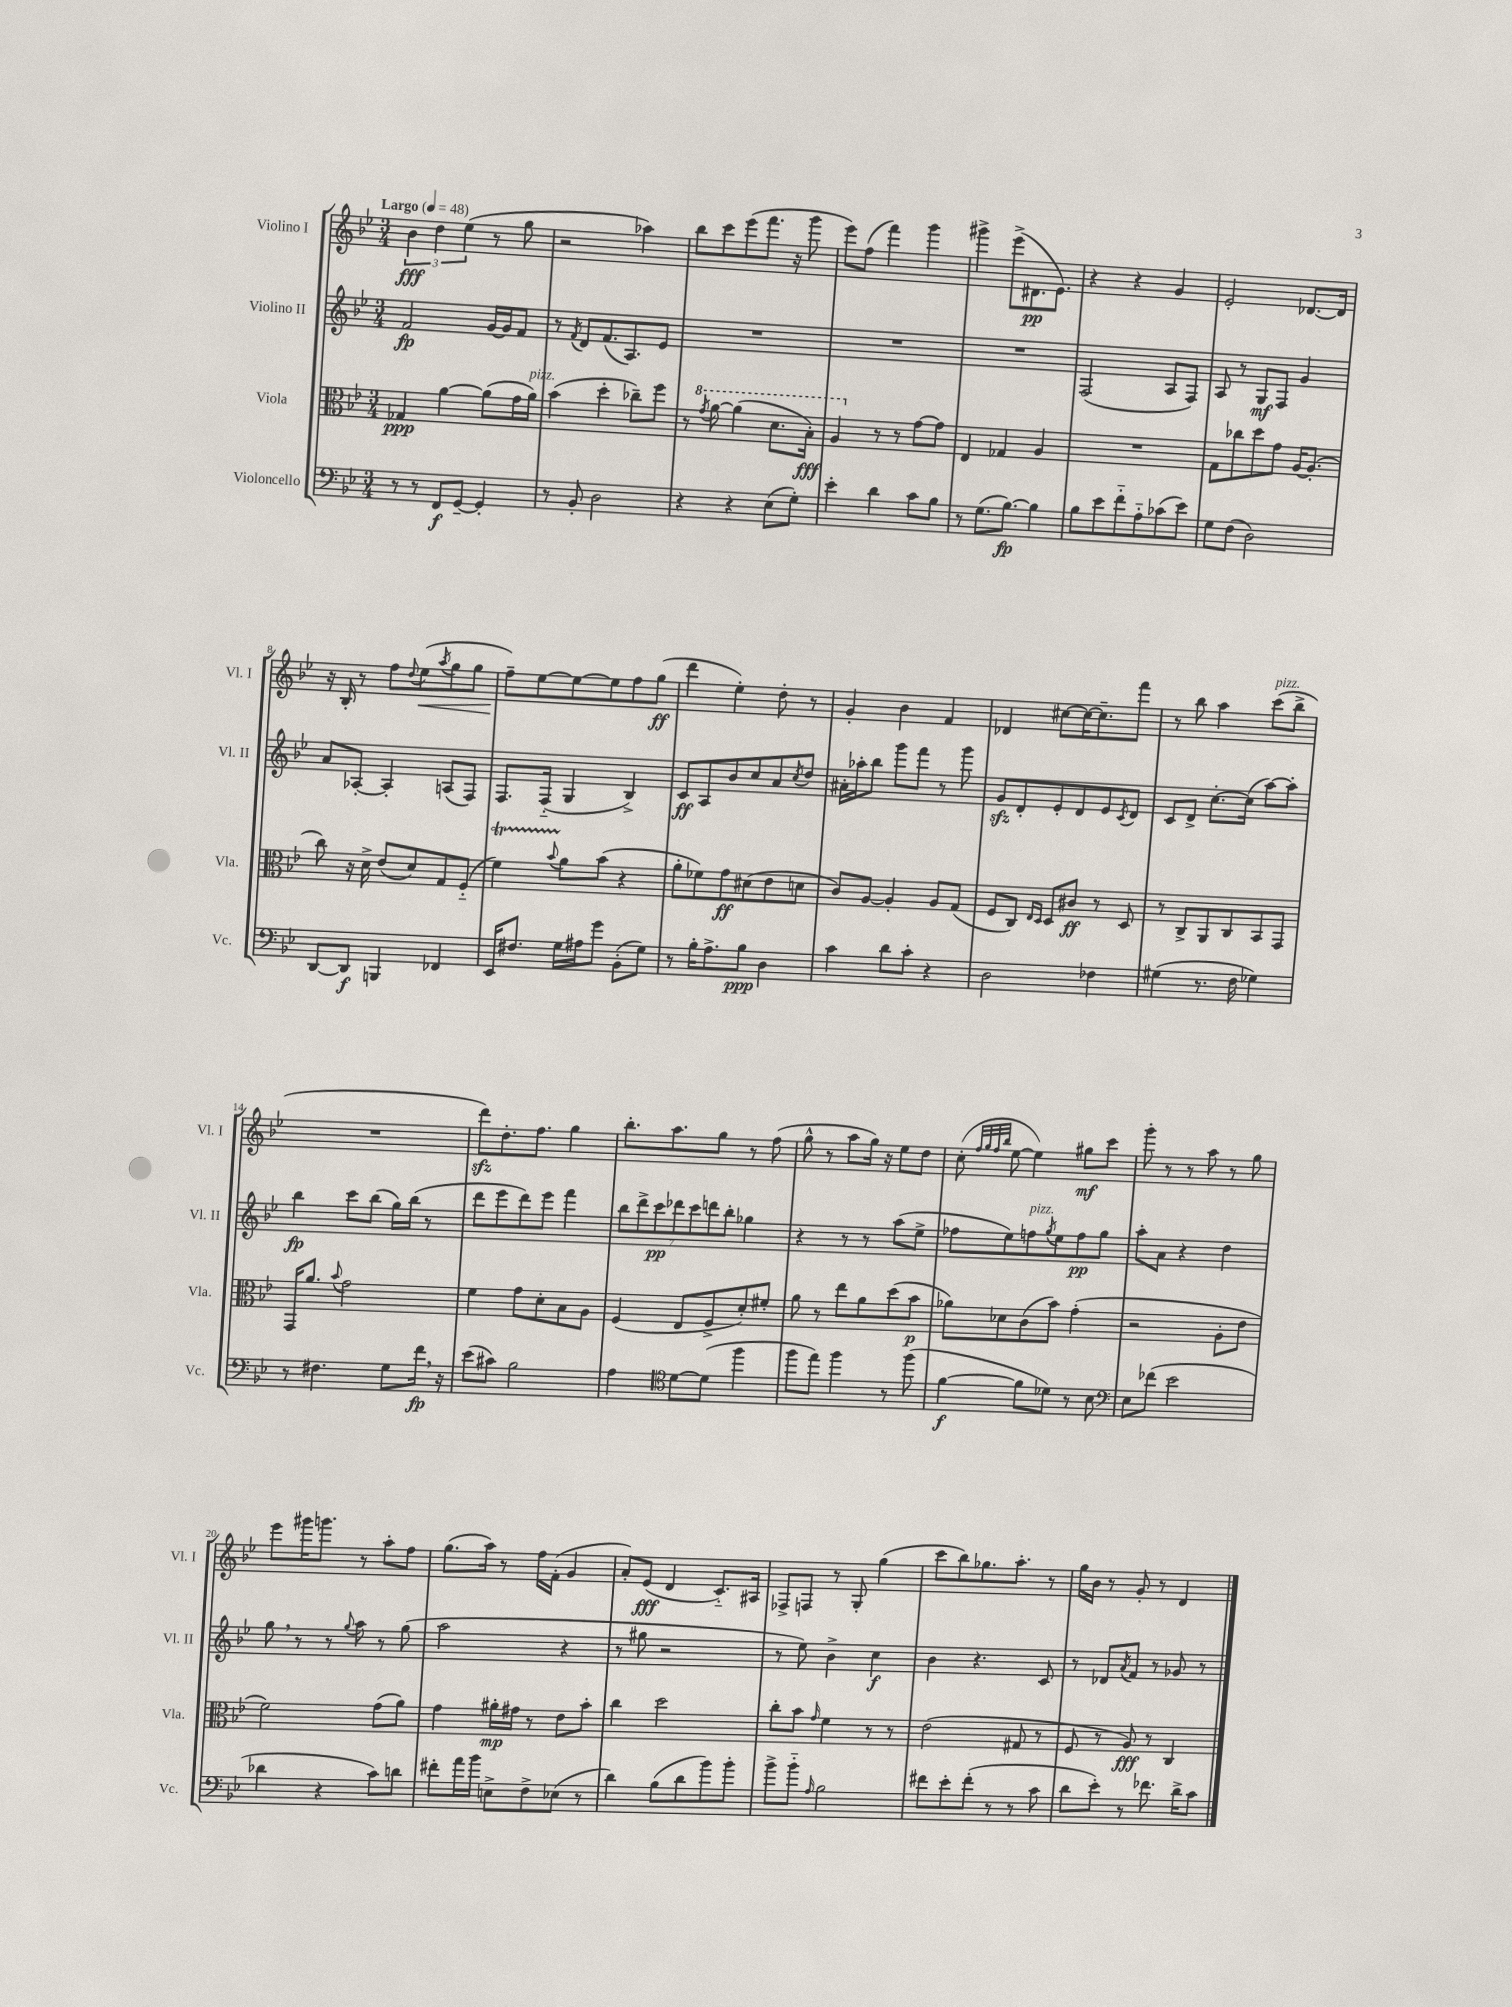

**kern	**kern	**kern	**kern
*staff4	*staff3	*staff2	*staff1
*clefF4	*clefC3	*clefG2	*clefG2
*k[b-e-]	*k[b-e-]	*k[b-e-]	*k[b-e-]
*M3/4	*M3/4	*M3/4	*M3/4
*MM48	*MM48	*MM48	*MM48
8r	4G-	2f	6b-
8r	.	.	.
.	.	.	6dd
8FF	[4a	.	.
.	.	.	(6ee-
[8GG~	.	.	.
4GG']	(8a]	[16g	8r
.	.	16g]	.
.	16g	8f	8gg
.	16a)	.	.
=	=	=	=
8r	(4b-	8r	2r
.	.	8qf	.
8BB-'	.	8d	.
2D	4dd'	(8.f	.
.	.	8.A)	.
.	8cc-~)	.	4aa-)
.	8ff	8e-	.
=	=	=	=
4r	8r	2.r	8bb-
.	8qgg	.	.
.	[8aa	.	8ccc
4r	(4aa]	.	(8eee-
.	.	.	8.fff
(8E-	8.dd	.	.
.	.	.	16r
8G')	.	.	8ggg
.	16b-')	.	.
=	=	=	=
4e-'	4a	2.r	8eee-)
.	.	.	(8ff
4d	8r	.	4fff)
.	8r	.	.
8c	[8g	.	4ggg
8B-	8g]	.	.
=	=	=	=
8r	4E-	2.r	4ggg#^
(8.G	.	.	.
.	4G-	.	(8eee-^
[8.B-)	.	.	.
.	.	.	8.d#
4B-]	4A	.	.
.	.	.	8.e-)
=	=	=	=
8B-	2.r	(2F	4r
8e-	.	.	.
8f'~	.	.	4r
8A'~	.	.	.
(8c-	.	8A	4g
8e-)	.	8F)	.
=	=	=	=
8G	8G	8A	2e-'
(8F	8cc-	8r	.
2D)	8dd	8G	.
.	8g	8F	.
.	[16A	4g	[8.d-
.	(8.A']	.	.
.	.	.	16d-]
=	=	=	=
[8DD	8cc)	8a	16r
.	.	.	16B-'
8DD]	16r	[8A-'	8r
.	16d^	.	.
4BBB	(8e-	4A-']	8ff
.	.	.	8qqdd
.	8d)	.	(8ee-
.	.	.	8qaa
4FF-	8G	(8A	8gg
.	(8F'~	8F)	8gg
=	=	=	=
16EE-	4f)	8.F	8ff~)
8.F#	.	.	.
.	.	.	[8ee-
.	.	(16F'~	.
.	8qqb-	.	.
16G	8a	4G	8ee-_
16A#	.	.	.
8g	(8b-	.	8ee-]
(8BB-'	4r	4B-^)	8ff
8G)	.	.	(8gg
=	=	=	=
8r	8a'	8c	4ddd
16B-'	8f-)	8A	.
8.A^	.	.	.
.	8g	8b-	4ee-')
8B-	(8d#	8cc	.
4D	8e-	8a	8dd'
.	.	8qcc	.
.	8d	8dd	8r
=	=	=	=
4c	8c)	16a#'	4g'
.	.	16aa-'	.
.	[8A	8bb-	.
8d	4A']	8ggg	4b-
8c'	.	8fff	.
4r	8A	8r	4f
.	(8G	8ggg	.
=	=	=	=
2D	8F	8g	4d-
.	8C)	8d'	.
.	16qqE-	.	.
.	16qqD	.	.
.	8D	8e-'	[8cc#
.	8c#	8d	16cc#_
.	.	.	8.cc#~]
4F-	8r	8e-	.
.	.	8qc	.
.	8D	8d	8fff
=	=	=	=
(4G#	8r	8c	8r
.	8C^	8d^	8bb-
8.r	8AA	[8.cc'	4aa
.	8C	.	.
16F	.	(16cc]	.
4G-)	8BB-	[8aa)	(8ccc
.	8GG	8aa']	8bb-^
=	=	=	=
8r	16GG	4bb-	2.r
.	8.a	.	.
4.F#	.	.	.
.	8qqb-	.	.
.	2g	8ccc	.
.	.	(8bb-	.
8G	.	16gg)	.
.	.	(16bb-	.
16f	.	8r	.
16r	.	.	.
=	=	=	=
(8e-	4f	8ddd	8ddd)
8c#)	.	8eee-	8.dd'
2B-	8g	8ddd)	.
.	.	.	8.ff
.	8d'	8eee-	.
.	8B-	4fff	4gg
.	8A	.	.
=	=	=	=
4A	(4F	14bb-	8.bb-'
.	.	14ddd^	.
.	.	14ccc	.
.	.	.	8.aa
.	.	14ddd-	.
*clefC4	*	*	*
[8d	8E-	.	.
.	.	14ccc	.
.	.	14ddd	.
(8d]	8F^	.	8gg
.	.	14bb-'	.
4ff	8d')	4gg-	8r
.	8f#'	.	(8ff
=	=	=	=
8ff	8a	4r	8gg^^
8ee-)	8r	.	8r
4ff	8ee-	8r	8aa
.	8a	8r	16gg)
.	.	.	16r
8r	(8dd	(8aa	8ee-
(8ff	8b-	8ee-^	8dd
=	=	=	=
[4f	8a-)	8ff-	(8cc'
.	.	.	32qqff
.	.	.	32qqgg
.	.	.	32qqff
.	.	.	32qqbb-
.	8d-	8ee-)	[8ee-
8f]	(8c	8ff	4ee-])
.	.	8qgg	.
8d-)	8b-)	8ee-	.
8r	(4g'	8ff	8gg#
8B-	.	8gg	8ccc
=	=	=	=
*clefF4	*	*	*
8E-	2r	8aa'	8ggg'
(8f-	.	8a	8r
2e-	.	4r	8r
.	.	.	8aa
.	8A'	4dd	8r
.	8e-	.	8gg
=	=	=	=
4d-	2f)	8gg	8eee-
.	.	8r	16ggg#
.	.	.	8.ggg
4r	.	8r	.
.	.	8qqgg	.
.	.	8aa	8r
8c)	(8g	8r	8aa'
8d	8a)	(8gg	8ff
=	=	=	=
8f#'	4g	2aa	(8.gg
16a	.	.	.
16b-	.	.	16aa)
8E^	16a#'	.	8r
.	16g#	.	.
8F^	8r	.	16ff
.	.	.	(16f'
(8E-	8e-	4r	4g
8r	8b-'	.	.
=	=	=	=
4d)	4cc	8r	8a')
.	.	8gg#	(8e-
(8B-	2dd	2r	4d
8d	.	.	.
8b-)	.	.	8.c'~)
8b-'	.	.	.
.	.	.	16A#
=	=	=	=
8b-^	8cc'	8r	8F-^
8b-'~	8b-	8ee-)	8F
16qqA	16qqg	.	.
2B-	4f	4b-^	8r
.	.	.	8G'
.	8r	4cc	(4gg
.	8r	.	.
=	=	=	=
8f#	(2e-	4b-	8ccc
8e-'	.	.	8bb-)
(8f#'	.	4.r	8.gg-
8r	.	.	.
.	.	.	8.aa'
8r	8G#	.	.
8c	8r	8c	8r
=	=	=	=
8d	8F	8r	16gg
.	.	.	16b-
8e-')	8r	8d-	8r
.	.	8qa	.
8r	8A)	8f	8g'
8.f-	8r	8r	8r
.	4C	8g-	4d
16d^	.	.	.
8c	.	8r	.
==	==	==	==
*-	*-	*-	*-
